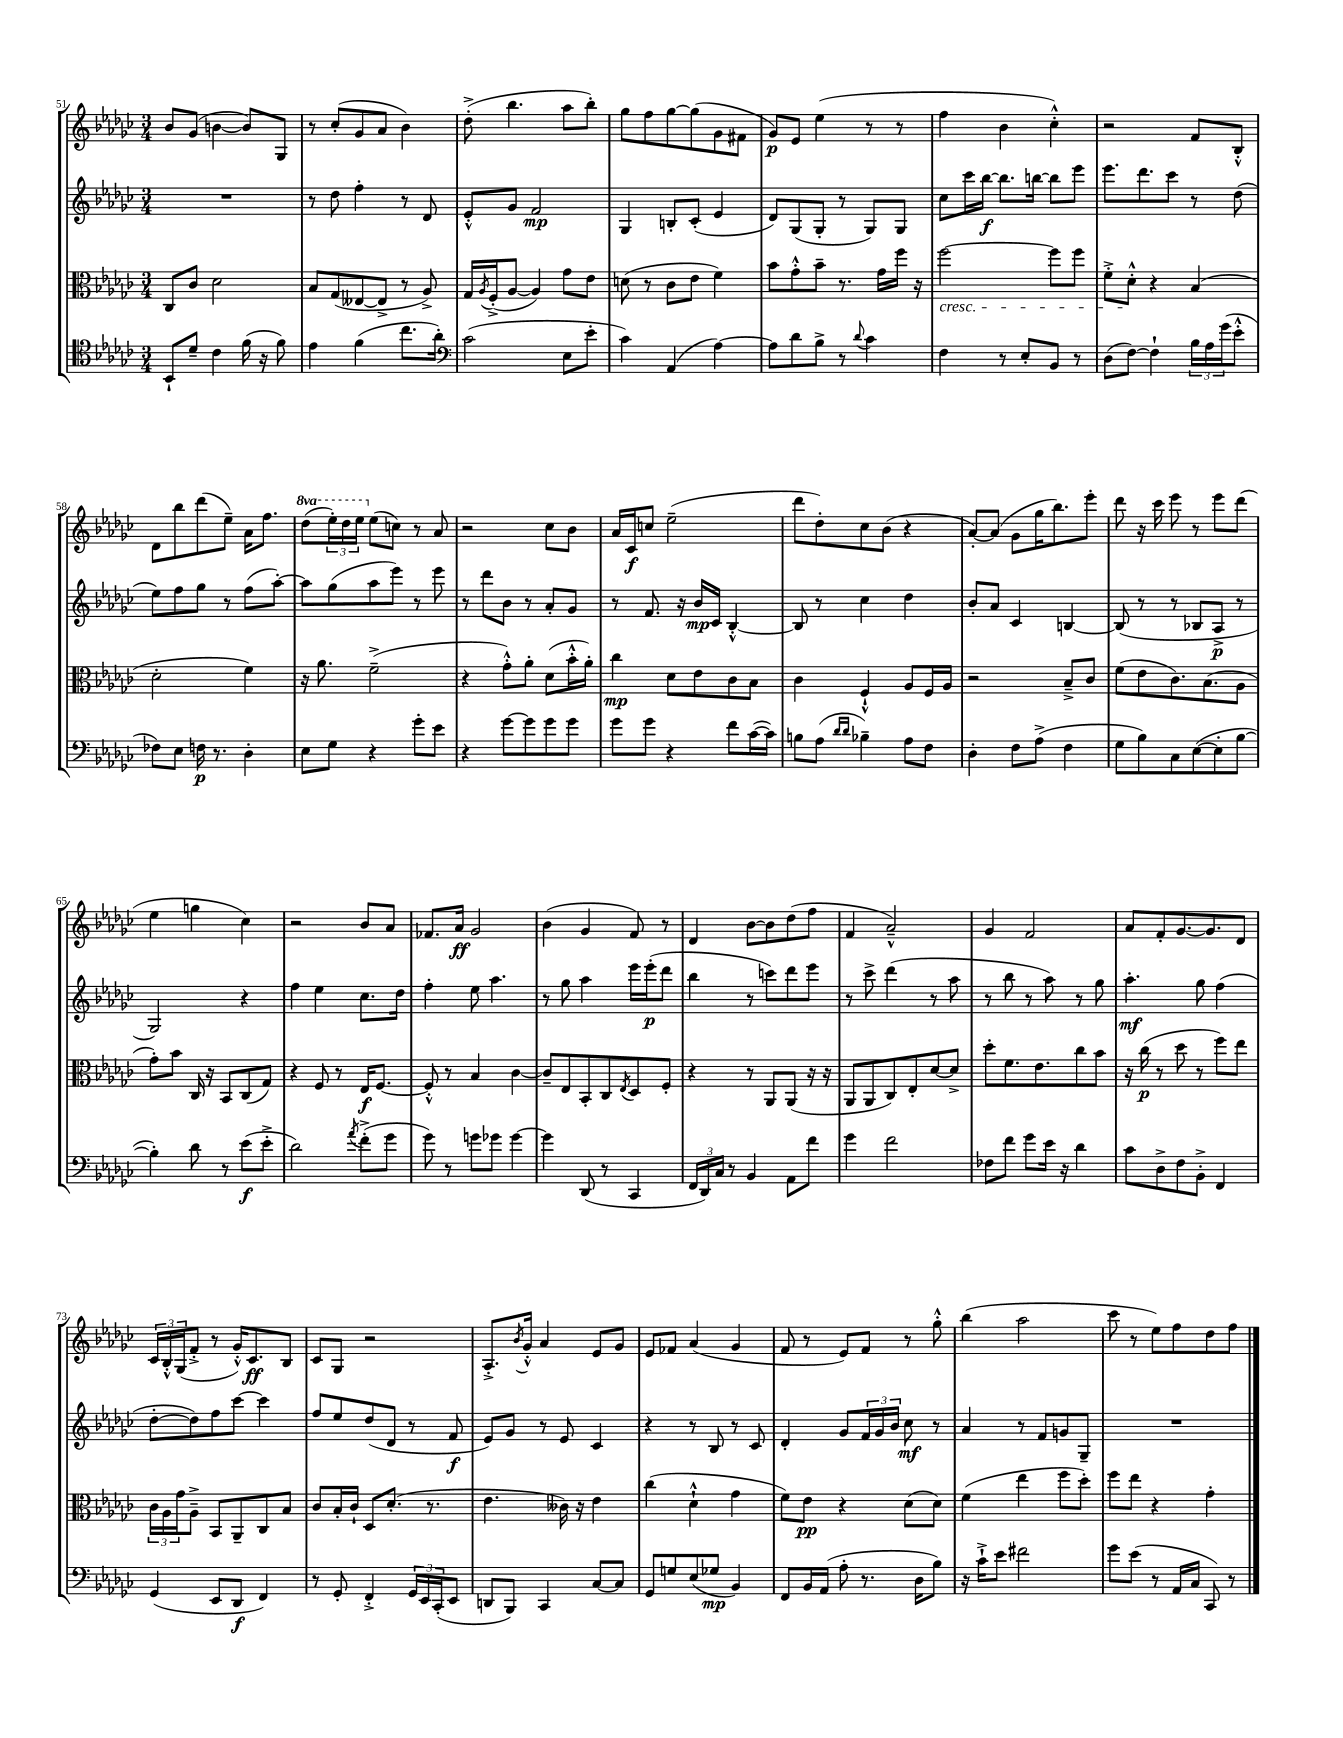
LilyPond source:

<<
\new StaffGroup <<
\new Staff = "s0" {
    \clef treble \key ges \major \numericTimeSignature \time 3/4 \set Staff.ottavationMarkups = #ottavation-simple-ordinals
    bes'8 ges'8( b'4~ b'8) ges8 |
    r8 ces''8-.( ges'8 aes'8 bes'4) |
    des''8-.->( bes''4. aes''8 bes''8-.) |
    ges''8 f''8 ges''8~ ges''8( ges'8 fis'8 |
    ges'8\p) ees'8 ees''4( r8 r8 |
    f''4 bes'4 ces''4-.-^) |
    r2 f'8 bes8-.-^ |
    des'8 bes''8 des'''8( ees''8--) aes'16 f''8. |
    \ottava #1 des'''8( \tuplet 3/2 { ees'''16-.) des'''16 ees'''16 \ottava #0 } ees''8( c''8) r8 aes'8 |
    r2 ces''8 bes'8 |
    aes'16 ces'16\f c''8 ees''2--( |
    des'''8 des''8-.) ces''8 bes'8( r4 |
    aes'8~-.) aes'8( ges'8 ges''16 bes''8.) ees'''8-. |
    des'''8 r16 ces'''16 ees'''8 r8 ees'''8 des'''8( |
    ees''4 g''4 ces''4) |
    r2 bes'8 aes'8 |
    fes'8. aes'16\ff ges'2 |
    bes'4( ges'4 f'8) r8 |
    des'4 bes'8~ bes'8 des''8( f''8 |
    f'4 aes'2---^) |
    ges'4 f'2 |
    aes'8 f'8-. ges'8.~ ges'8. des'8 |
    \tuplet 3/2 { ces'16 bes16-.-^ ges16( } f'8-.-> r8 ges'16-.-^) ces'8.\ff bes8 |
    ces'8 ges8 r2 |
    aes8.-.-> \acciaccatura { bes'8 } ges'16-.-^ aes'4 ees'8 ges'8 |
    ees'8 fes'8 aes'4( ges'4 |
    f'8 r8 ees'8) f'8 r8 ges''8-.-^ |
    bes''4( aes''2 |
    ces'''8 r8 ees''8) f''8 des''8 f''8 \bar "|." |
}
\new Staff = "s1" {
    \clef treble \key ges \major \numericTimeSignature \time 3/4
    R2. |
    r8 des''8 f''4-. r8 des'8 |
    ees'8-.-^ ges'8 f'2\mp |
    ges4 b8-. ces'8-.( ees'4 |
    des'8) ges8( ges8-. r8 ges8) ges8 |
    ces''8 ces'''16 bes''16~\f bes''8. b''16~ b''8 ees'''8 |
    ees'''8. des'''8. ces'''8 r8 des''8( |
    ees''8) f''8 ges''8 r8 f''8( aes''8~-.) |
    aes''8 ges''8( aes''8 ees'''8) r8 ees'''8 |
    r8 des'''8 bes'8 r8 aes'8-. ges'8 |
    r8 f'8. r16 bes'16\mp ces'16 bes4~-.-^ |
    bes8 r8 ces''4 des''4 |
    bes'8-. aes'8 ces'4 b4~ |
    b8( r8 r8 bes8 aes8->\p r8 |
    ges2) r4 |
    f''4 ees''4 ces''8. des''16 |
    f''4-. ees''8 aes''4. |
    r8 ges''8 aes''4 ees'''16 ees'''16-.\p( des'''8 |
    bes''4 r8 c'''8) des'''8 ees'''8 |
    r8 ces'''8-> des'''4( r8 aes''8 |
    r8 bes''8 r8 aes''8) r8 ges''8 |
    aes''4.-.\mf ges''8 f''4( |
    des''8~-. des''8) f''8 ces'''8~ ces'''4 |
    f''8 ees''8 des''8( des'8 r8 f'8\f |
    ees'8) ges'8 r8 ees'8 ces'4 |
    r4 r8 bes8 r8 ces'8 |
    des'4-. ges'8 \tuplet 3/2 { f'16 ges'16 bes'16 } ces''8\mf r8 |
    aes'4 r8 f'8 g'8 ges8-- |
    R2. \bar "|." |
}
\new Staff = "s2" {
    \clef alto \key ges \major \numericTimeSignature \time 3/4
    ces8 ces'8 des'2 |
    bes8 ges8( eeses8~ eeses8-> r8 aes8->) |
    ges16 \acciaccatura { aes8 } f16-.->( aes8~ aes4) ges'8 ees'8 |
    d'8( r8 ces'8 ees'8 f'4) |
    bes'8 ges'8-.-^ bes'8-- r8. ges'16 f''16 r16 |
    f''2~\cresc f''8 f''8 |
    f'8-.-> des'8-.-^\! r4 bes4( |
    des'2-. f'4) |
    r16 aes'8. f'2--->( |
    r4 ges'8-.-^) aes'8-. des'8( bes'16-.-^ aes'16-.) |
    ces''4\mp des'8 ees'8 ces'8 bes8 |
    ces'4 f4-!-^ aes8 f16 aes16 |
    r2 bes8---> ces'8 |
    f'8( ees'8 ces'8.) bes8.( aes8 |
    ges'8-.) bes'8 ces16 r16 bes,8 ces8( ges8) |
    r4 f8 r8 ees16\f f8.~ |
    f8-.-^ r8 bes4 ces'4~ |
    ces'8-- ees8 bes,8-. ces8 \acciaccatura { ees8 } des8 f8-. |
    r4 r8 aes,8 aes,8( r16 r16 |
    aes,8 aes,8 ces8) ees8-. des'8~ des'8-> |
    des''8-. f'8. ees'8. ces''8 bes'8 |
    r16 ces''16\p( r8 des''8 r8 f''8) ees''8 |
    \tuplet 3/2 { ces'16 aes16 ges'16 } aes8---> bes,8 aes,8-- ces8 bes8 |
    ces'8 bes16-. ces'16-! des8 des'8.-.( r8. |
    ees'4. ceses'16) r16 ees'4 |
    ces''4( des'4-!-^ ges'4 |
    f'8) ees'8\pp r4 des'8( des'8) |
    f'4( ees''4 f''8 des''8-.) |
    f''8 ees''8 r4 ges'4-. \bar "|." |
}
\new Staff = "s3" {
    \clef tenor \key ges \major \numericTimeSignature \time 3/4
    bes,8-! des'8-- ces'4 f'16( r16 f'8) |
    ees'4 f'4( ces''8. aes'16-.) |
    \clef bass ces'2( ees8 ees'8-. |
    ces'4) aes,4( aes4~) |
    aes8 des'8 bes8-> r8 \appoggiatura { des'8 } ces'4 |
    f4 r8 ees8-. bes,8 r8 |
    des8( f8~) f4-! \tuplet 3/2 { bes16 aes16 ges'16( } ees'8-.-^ |
    fes8) ees8 f16\p r8. des4-. |
    ees8 ges8 r4 ges'8-. ees'8 |
    r4 ges'8~ ges'8 ges'8 ges'8 |
    ges'8 ges'8 r4 f'8 ces'16~( ces'16) |
    b8 aes8( \grace { des'16 des'16 } bes4--) aes8 f8 |
    des4-. f8 aes8->( f4 |
    ges8 bes8) ces8 ees8~( ees8-. bes8~ |
    bes4-.) des'8 r8 ees'8\f( ees'8-.-> |
    des'2) \acciaccatura { aes'8 } f'8-.->( ges'8 |
    ges'8) r8 g'8 ges'8 ges'4~ |
    ges'4 des,8( r8 ces,4 |
    \tuplet 3/2 { f,16 des,16) ces16 } r8 bes,4 aes,8 f'8 |
    ges'4 f'2 |
    fes8 f'8 ges'8 ees'16 r16 des'4 |
    ces'8 des8-> f8 bes,8-.-> f,4 |
    ges,4( ees,8 des,8\f f,4) |
    r8 ges,8-. f,4-.-> \tuplet 3/2 { ges,16 ees,16 ces,16-.( } ees,8 |
    d,8 bes,,8) ces,4 ces8~ ces8 |
    ges,8 g8 ees8( ges8\mp bes,4) |
    f,8 bes,16 aes,16( aes8-. r8. des16 bes8) |
    r16 ces'16-!-> ees'8 fis'2 |
    ges'8 ees'8( r8 aes,16 ces16 ces,8) r8 \bar "|." |
}
>>
>>
\layout { \context { \Score currentBarNumber = #51 } }
